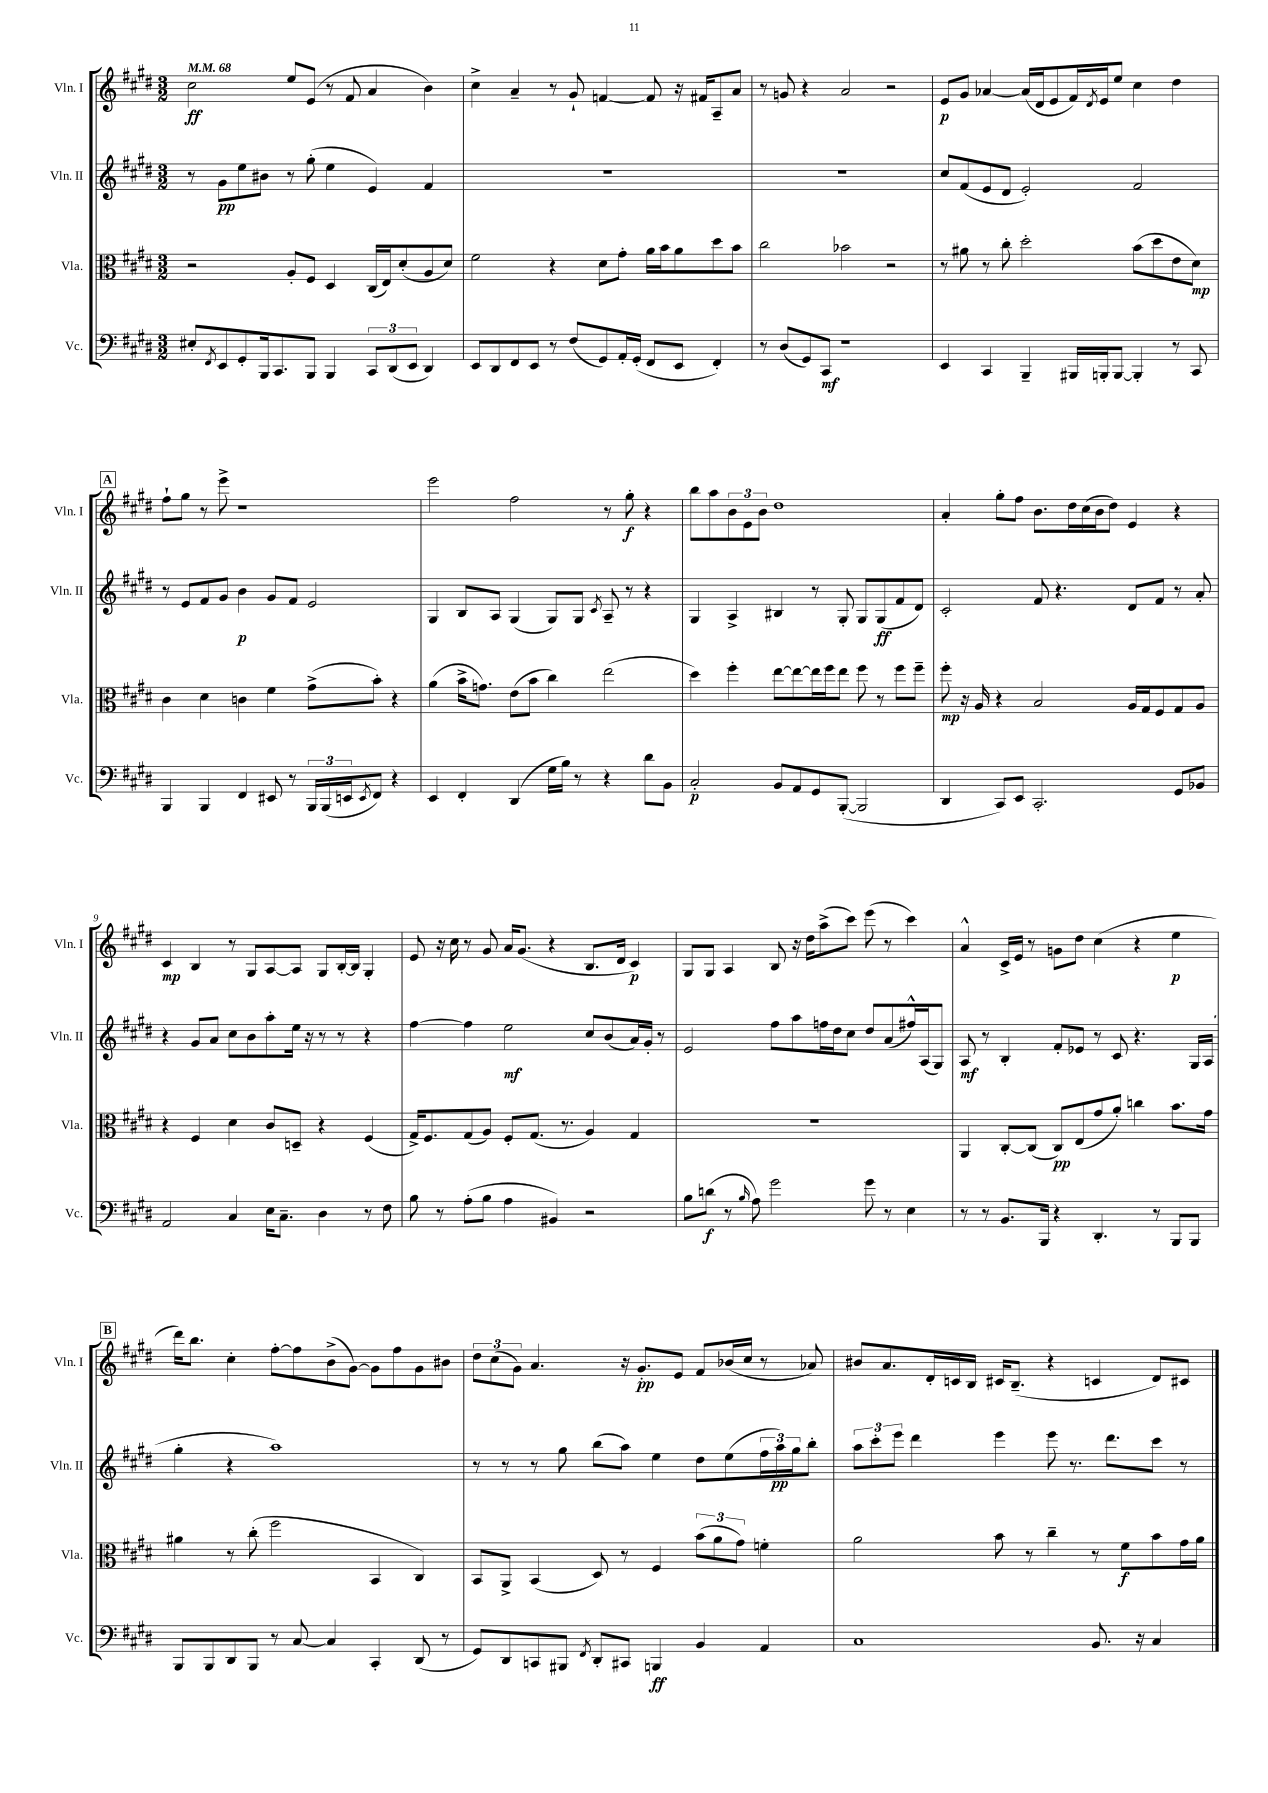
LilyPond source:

<<
\new StaffGroup <<
\new Staff = "s0" \with { instrumentName = "Vln. I" shortInstrumentName = "Vln. I" } {
    \clef treble \key e \major \numericTimeSignature \time 3/2 \tempo 4 = 68
    cis''2\ff e''8 e'8( r8 fis'8 a'4 b'4) |
    cis''4-> a'4-- r8 gis'8-! f'4~ f'8 r16 fis'16 a8-- a'8 |
    r8 g'8 r4 a'2 r2 |
    e'8\p gis'8 aes'4~ aes'16( dis'16 e'8 fis'16) \acciaccatura { dis'8 } e'16 e''8 cis''4 dis''4 |
    \mark \markup { \box "A" } fis''8-! gis''8 r8 e'''8-> r1 |
    e'''2 fis''2 r8 gis''8-.\f r4 |
    b''8 a''8 \tuplet 3/2 { b'8 e'8 b'8 } dis''1 |
    a'4-. gis''8-. fis''8 b'8. dis''16 cis''16( b'16 dis''8) e'4 r4 |
    cis'4\mp b4 r8 gis8 a8~ a8 gis8 b16~-. b16 gis4-. |
    e'8 r16 cis''16 r8 gis'8 a'16 gis'8.( r4 b8. dis'16 cis'4\p) |
    gis8 gis8 a4 b8 r16 dis''16 a''8->( cis'''8) e'''8( r8 cis'''4) |
    a'4-^ cis'16-> e'16 r8 g'8 dis''8 cis''4( r4 e''4\p |
    \mark \markup { \box "B" } dis'''16) b''8. cis''4-. fis''8~-. fis''8 b'8->( gis'8~) gis'8 fis''8 gis'8 bis'8 |
    \tuplet 3/2 { dis''8 cis''8( gis'8) } a'4. r16 gis'8.-.\pp e'8 fis'8 bes'16( cis''16 r8 aes'8) |
    bis'8 a'8. dis'16-. c'16 b16 cis'16 b8.--( r4 c'4 dis'8) cis'8 \bar "|." |
}
\new Staff = "s1" \with { instrumentName = "Vln. II" shortInstrumentName = "Vln. II" } {
    \clef treble \key e \major \numericTimeSignature \time 3/2
    r8 gis'8\pp e''8 bis'8 r8 gis''8-.( e''4 e'4) fis'4 |
    R1. |
    R1. |
    cis''8 fis'8( e'8 dis'8 e'2-.) fis'2 |
    \mark \markup { \box "A" } r8 e'8 fis'8 gis'8 b'4\p gis'8 fis'8 e'2 |
    gis4 b8 a8 gis4( gis8) gis8 \acciaccatura { cis'8 } a8-- r8 r4 |
    gis4 a4-> bis4 r8 gis8-. gis8 gis8\ff( fis'8 dis'8) |
    cis'2-. fis'8 r4. dis'8 fis'8 r8 a'8-. |
    r4 gis'8 a'8 cis''8 b'8 a''8-. e''16 r16 r8 r8 r4 |
    fis''4~ fis''4 e''2\mf cis''8 b'8( a'16) gis'16-. r8 |
    e'2 fis''8 a''8 f''16 dis''16 cis''8 dis''8 a'8( fis''16-^) a16( gis8) |
    a8\mf r8 b4-. fis'8-. ees'8 r8 cis'8 r4. gis16 a16( |
    \mark \markup { \box "B" } gis''4-. r4 a''1) |
    r8 r8 r8 gis''8 b''8( a''8) e''4 dis''8 e''8( \tuplet 3/2 { fis''16 a''16\pp) gis''16 } b''8-. |
    \tuplet 3/2 { a''8 cis'''8-. e'''8 } dis'''4 e'''4 e'''8 r8. dis'''8. cis'''8 r8 \bar "|." |
}
\new Staff = "s2" \with { instrumentName = "Vla." shortInstrumentName = "Vla." } {
    \clef alto \key e \major \numericTimeSignature \time 3/2
    r2 a8-. fis8 dis4 cis16( e16) dis'8-.( a8 dis'8) |
    fis'2 r4 dis'8 gis'8-. a'16 b'16 a'8 dis''8 b'8 |
    cis''2 bes'2 r2 |
    r8 ais'8 r8 cis''8-. dis''2-. b'8( dis''8 e'8 dis'8\mp) |
    \mark \markup { \box "A" } cis'4 dis'4 c'4 fis'4 gis'8->( b'8-.) r4 |
    a'4( b'16-> g'8.) e'8( b'8 cis''4) e''2( |
    dis''4) fis''4-. e''8~ e''8~ e''16 fis''16 e''8 fis''8 r8 fis''8 fis''8-- |
    fis''8-.\mp r16 a16 r4 b2 a16 gis16 fis8 gis8 a8 |
    r4 fis4 dis'4 cis'8 d8-- r4 fis4( |
    gis16->) fis8. gis8( a8) fis8-. gis8.( r8. a4) gis4 |
    R1. |
    a,4 cis8~-. cis8( cis8\pp) e8( gis'8 a'8-.) c''4 b'8. gis'16 |
    \mark \markup { \box "B" } ais'4 r8 cis''8-.( fis''2 b,4 cis4) |
    b,8 a,8-> b,4( dis8) r8 fis4 \tuplet 3/2 { b'8( a'8 gis'8) } f'4-. |
    a'2 b'8 r8 cis''4-- r8 fis'8\f b'8 gis'16 a'16 \bar "|." |
}
\new Staff = "s3" \with { instrumentName = "Vc." shortInstrumentName = "Vc." } {
    \clef bass \key e \major \numericTimeSignature \time 3/2
    eis8-. \acciaccatura { fis,8 } e,8 gis,8-. b,,16 cis,8. b,,8 b,,4 \tuplet 3/2 { cis,8 dis,8( e,8 } dis,4) |
    e,8 dis,8 fis,8 e,8 r8 fis8( gis,8) a,16-. gis,16-.( fis,8 e,8 fis,4-.) |
    r8 dis8( gis,8) cis,8\mf r1 |
    e,4 cis,4 b,,4-- bis,,16 b,,16-. b,,8~ b,,4-. r8 cis,8 |
    \mark \markup { \box "A" } b,,4 b,,4 fis,4 eis,8 r8 \tuplet 3/2 { b,,16 b,,16( e,16 } \acciaccatura { e,8 } fis,8) r4 |
    e,4 fis,4-. dis,4( gis16 b16) r8 r4 dis'8 b,8 |
    cis2-.\p b,8 a,8 gis,8 b,,8~-.( b,,2 |
    dis,4 cis,8) e,8 cis,2.-. gis,8 bes,8 |
    a,2 cis4 e16 cis8.-- dis4 r8 fis8 |
    b8 r8 a8-.( b8 a4 bis,4) r2 |
    b8 d'8\f( r8 \grace { b16 } a8) gis'2 gis'8 r8 e4 |
    r8 r8 b,8. b,,16 r4 dis,4.-. r8 b,,8 b,,8 |
    \mark \markup { \box "B" } b,,8 b,,8 dis,8 b,,8 r8 cis8~ cis4 cis,4-. dis,8( r8 |
    gis,8) dis,8 c,8 bis,,8 \acciaccatura { fis,8 } dis,8-. cis,8 b,,4\ff b,4 a,4 |
    cis1 b,8. r16 cis4 \bar "|." |
}
>>
>>
